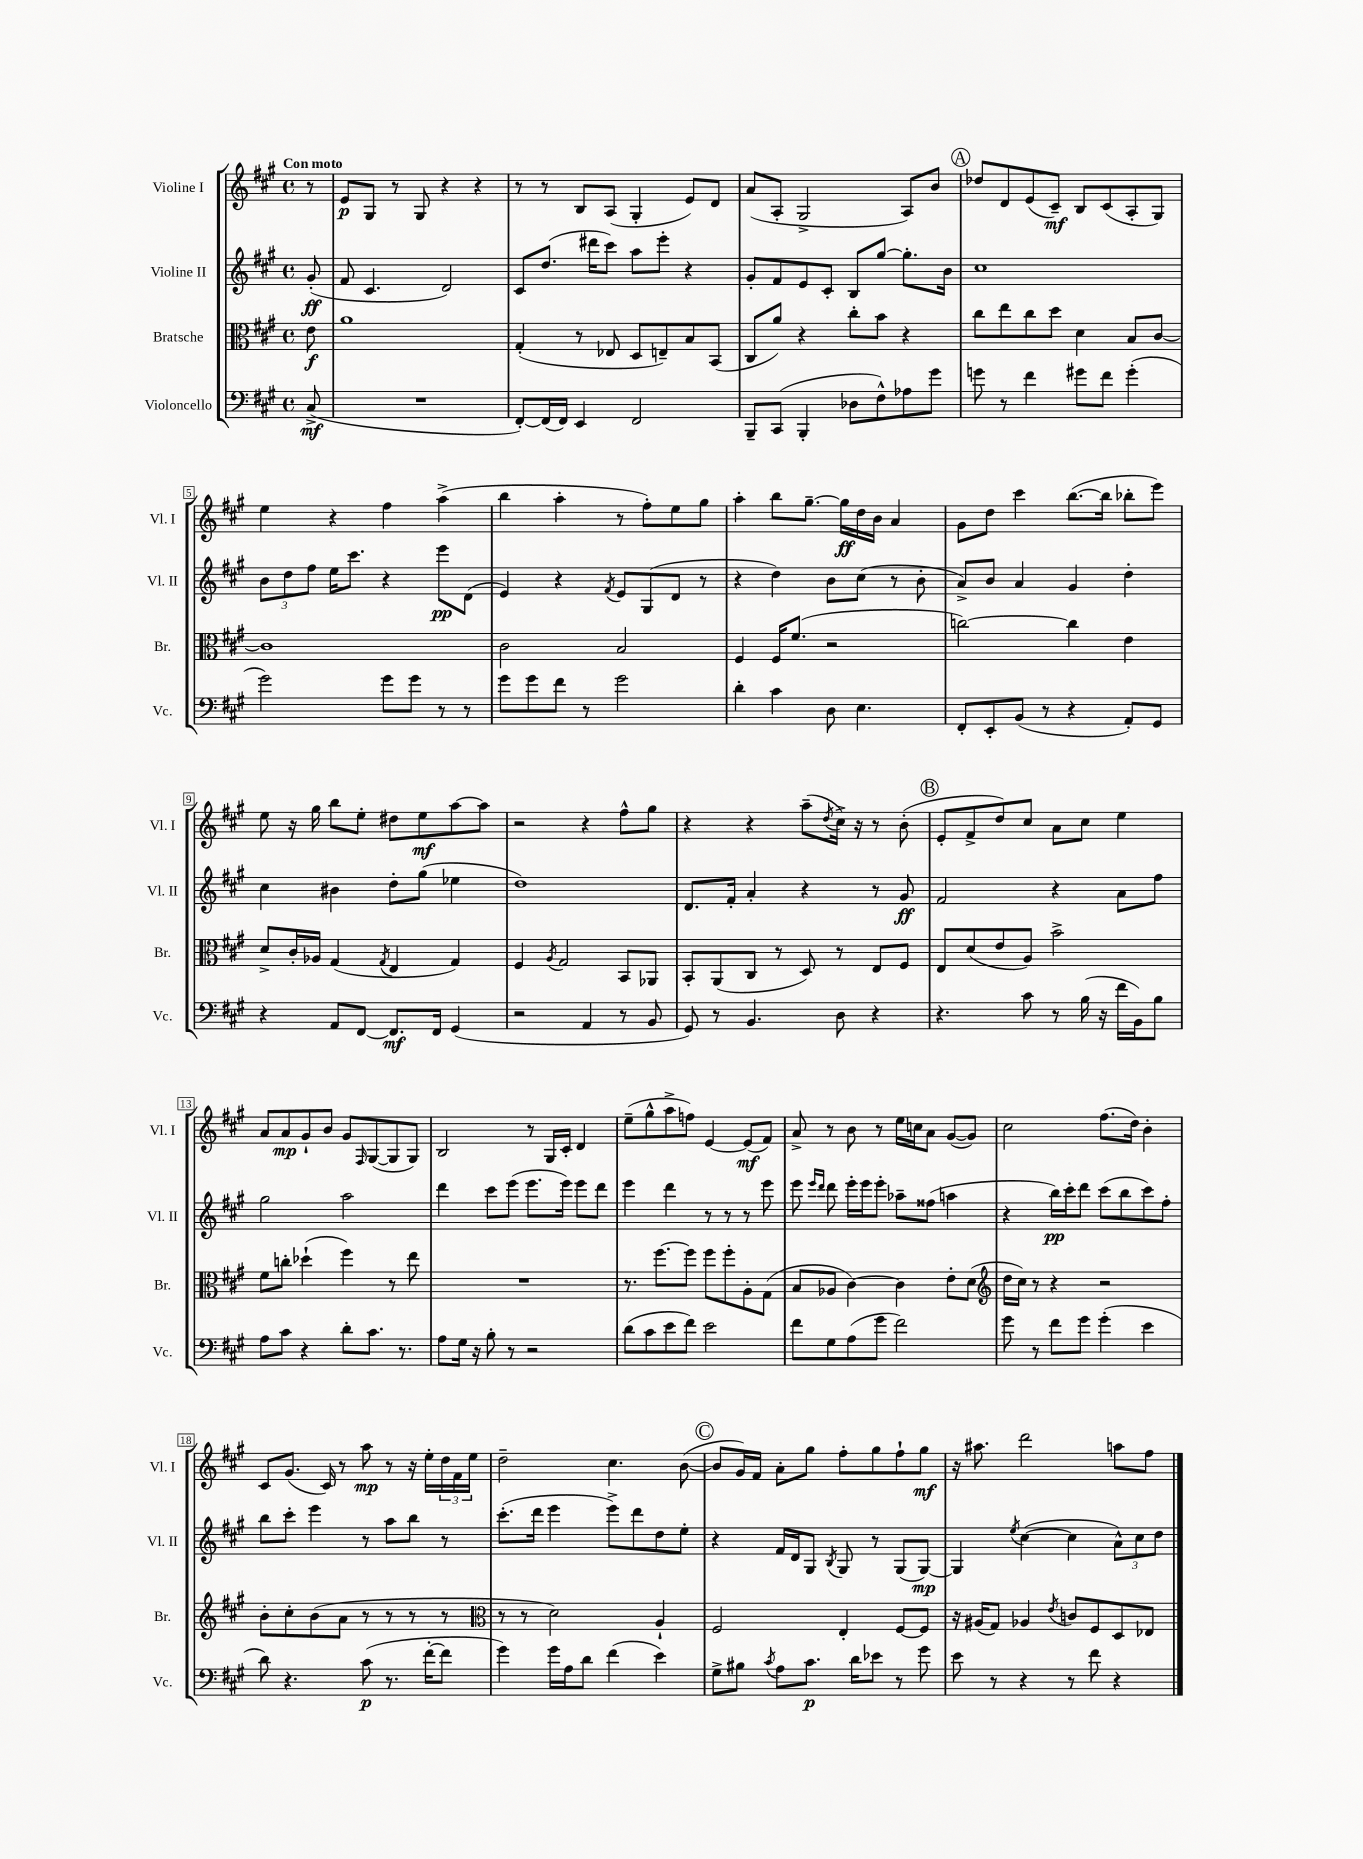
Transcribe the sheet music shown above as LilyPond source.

<<
\new StaffGroup <<
\new Staff = "s0" \with { instrumentName = "Violine I" shortInstrumentName = "Vl. I" } {
    \clef treble \key a \major \defaultTimeSignature \time 4/4 \partial 8 \tempo "Con moto"
    r8 |
    e'8\p gis8 r8 gis8 r4 r4 |
    r8 r8 b8 a8( gis4-. e'8) d'8 |
    a'8( a8-. gis2-> a8) b'8 |
    \mark \markup { \circle "A" } des''8 d'8 e'8( cis'8--\mf) b8 cis'8( a8-. gis8) |
    e''4 r4 fis''4 a''4->( |
    b''4 a''4-. r8 fis''8-.) e''8 gis''8 |
    a''4-. b''8 gis''8.~-- gis''16\ff d''16 b'16 a'4 |
    gis'8 d''8 cis'''4 b''8.~( b''16 bes''8-. e'''8) |
    e''8 r16 gis''16 b''8 e''8-. dis''8 e''8\mf a''8~ a''8 |
    r2 r4 fis''8-^ gis''8 |
    r4 r4 a''8--( \acciaccatura { d''8 } cis''16->) r16 r8 b'8-.( |
    \mark \markup { \circle "B" } e'8-. fis'8-> d''8) cis''8 a'8 cis''8 e''4 |
    a'8 a'8\mp gis'8-! b'8 gis'8 \grace { fis16 } gis8~( gis8 gis8) |
    b2 r8 gis16 cis'16-. d'4 |
    e''8--( gis''8-^ a''8-> f''8) e'4~ e'8\mf( fis'8) |
    a'8-> r8 b'8 r8 e''16 c''16 a'8 gis'8~( gis'8) |
    cis''2 fis''8.( d''16) b'4-. |
    cis'8 gis'8.( cis'16) r8 a''8\mp r8 r16 e''16-. \tuplet 3/2 { d''16 fis'16 e''16 } |
    d''2-- cis''4. b'8~( |
    \mark \markup { \circle "C" } b'8 gis'16) fis'16 a'8-. gis''8 fis''8-. gis''8 fis''8-! gis''8\mf |
    r16 ais''8. d'''2 a''8 fis''8 \bar "|." |
}
\new Staff = "s1" \with { instrumentName = "Violine II" shortInstrumentName = "Vl. II" } {
    \clef treble \key a \major \defaultTimeSignature \time 4/4 \partial 8
    gis'8-.\ff( |
    fis'8 cis'4. d'2) |
    cis'8 d''8.( dis'''16 cis'''8) a''8 e'''8-. r4 |
    gis'8-. fis'8 e'8 cis'8-. b8 gis''8~ gis''8.-. b'16 |
    \mark \markup { \circle "A" } cis''1 |
    \tuplet 3/2 { b'8 d''8 fis''8 } e''16 cis'''8. r4 e'''8\pp d'8( |
    e'4) r4 \acciaccatura { fis'8 } e'8 gis8( d'8 r8 |
    r4 d''4) b'8 cis''8( r8 b'8-. |
    a'8->) b'8 a'4 gis'4 d''4-. |
    cis''4 bis'4 d''8-. gis''8( ees''4 |
    d''1) |
    d'8. fis'16-. a'4-. r4 r8 gis'8\ff |
    \mark \markup { \circle "B" } fis'2 r4 a'8 fis''8 |
    gis''2 a''2 |
    d'''4 cis'''8 e'''8( e'''8. e'''16) e'''8 d'''8 |
    e'''4 d'''4 r8 r8 r8 e'''8 |
    e'''8 \grace { e'''16 d'''16 } d'''8 e'''16-. e'''16 e'''8-. aes''8-- fisis''8( a''4 |
    r4 b''16\pp) cis'''16-. d'''8 cis'''8( b''8 cis'''8) fis''8-. |
    b''8 cis'''8-. e'''4 r8 a''8 b''8 r8 |
    cis'''8.-.( d'''16 e'''4 e'''8->) d'''8 d''8 e''8-. |
    \mark \markup { \circle "C" } r4 fis'16 d'16 gis8 \acciaccatura { b8 } gis8 r8 gis8( gis8~\mp) |
    gis4 \acciaccatura { e''8 } cis''4~( cis''4 \tuplet 3/2 { a'8-^) cis''8 d''8 } \bar "|." |
}
\new Staff = "s2" \with { instrumentName = "Bratsche" shortInstrumentName = "Br." } {
    \clef alto \key a \major \defaultTimeSignature \time 4/4 \partial 8
    e'8\f |
    a'1 |
    gis4-.( r8 ees8 d8 e8--) b8 b,8( |
    cis8 a'8) r4 cis''8-. b'8 r4 |
    \mark \markup { \circle "A" } cis''8 e''8 cis''8 d''8 d'4 b8 cis'8~ |
    cis'1 |
    cis'2 b2 |
    fis4 fis16 fis'8.( r2 |
    c''2~) c''4 e'4 |
    d'8-> cis'16-. aes16 gis4( \acciaccatura { gis8 } e4 gis4) |
    fis4 \acciaccatura { a8 } gis2 b,8 aes,8 |
    b,8-. a,8( cis8 r8 d8) r8 e8 fis8 |
    \mark \markup { \circle "B" } e8 d'8( e'8 a8) b'2-> |
    fis'8 c''8-. des''4-!( fis''4) r8 e''8 |
    R1 |
    r8. fis''8.~ fis''8 fis''8 fis''8-. a8-. gis8( |
    b8 aes8 cis'4~) cis'4 e'8-. d'8( |
    \clef treble d''16 cis''16) r8 r4 r2 |
    b'8-. cis''8-. b'8( a'8 r8 r8 r8 r8 |
    \clef alto r8 r8 d'2) a4-! |
    \mark \markup { \circle "C" } fis2 e4-. fis8~ fis8 |
    r16 ais16( gis8) aes4 \acciaccatura { e'8 } c'8 fis8 d8 ees8 \bar "|." |
}
\new Staff = "s3" \with { instrumentName = "Violoncello" shortInstrumentName = "Vc." } {
    \clef bass \key a \major \defaultTimeSignature \time 4/4 \partial 8
    cis8->\mf( |
    R1 |
    fis,8~-.) fis,16( fis,16) e,4 fis,2 |
    b,,8-- cis,8( b,,4-. des8 fis8-^) aes8 gis'8 |
    \mark \markup { \circle "A" } g'8 r8 fis'4 gis'8 fis'8 gis'4-.( |
    gis'2) gis'8 gis'8 r8 r8 |
    gis'8 gis'8 fis'8 r8 gis'2 |
    d'4-. cis'4 d8 e4. |
    fis,8-. e,8-. b,8( r8 r4 a,8-.) gis,8 |
    r4 a,8 fis,8~ fis,8.\mf fis,16 gis,4( |
    r2 a,4 r8 b,8 |
    gis,8) r8 b,4. d8 r4 |
    \mark \markup { \circle "B" } r4. cis'8 r8 b16( r16 fis'16 b,16) b8 |
    a8 cis'8 r4 d'8-. cis'8. r8. |
    a8 gis16 r16 b8-. r8 r2 |
    d'8( cis'8 e'8 fis'8) e'2 |
    fis'8 gis8 a8( gis'8 fis'2) |
    gis'8 r8 fis'8 gis'8 gis'4-.( e'4 |
    d'8) r4. cis'8\p( r8. fis'16~-. fis'8 |
    gis'4) gis'16 a16 d'8 fis'4( e'4) |
    \mark \markup { \circle "C" } gis8-> bis8 \acciaccatura { cis'8 } a8 cis'8.\p d'16 ees'8 r8 gis'8 |
    e'8 r8 r4 r8 fis'8 r4 \bar "|." |
}
>>
>>
\layout { \context { \Score \override BarNumber.stencil = #(make-stencil-boxer 0.1 0.3 ly:text-interface::print) } }
